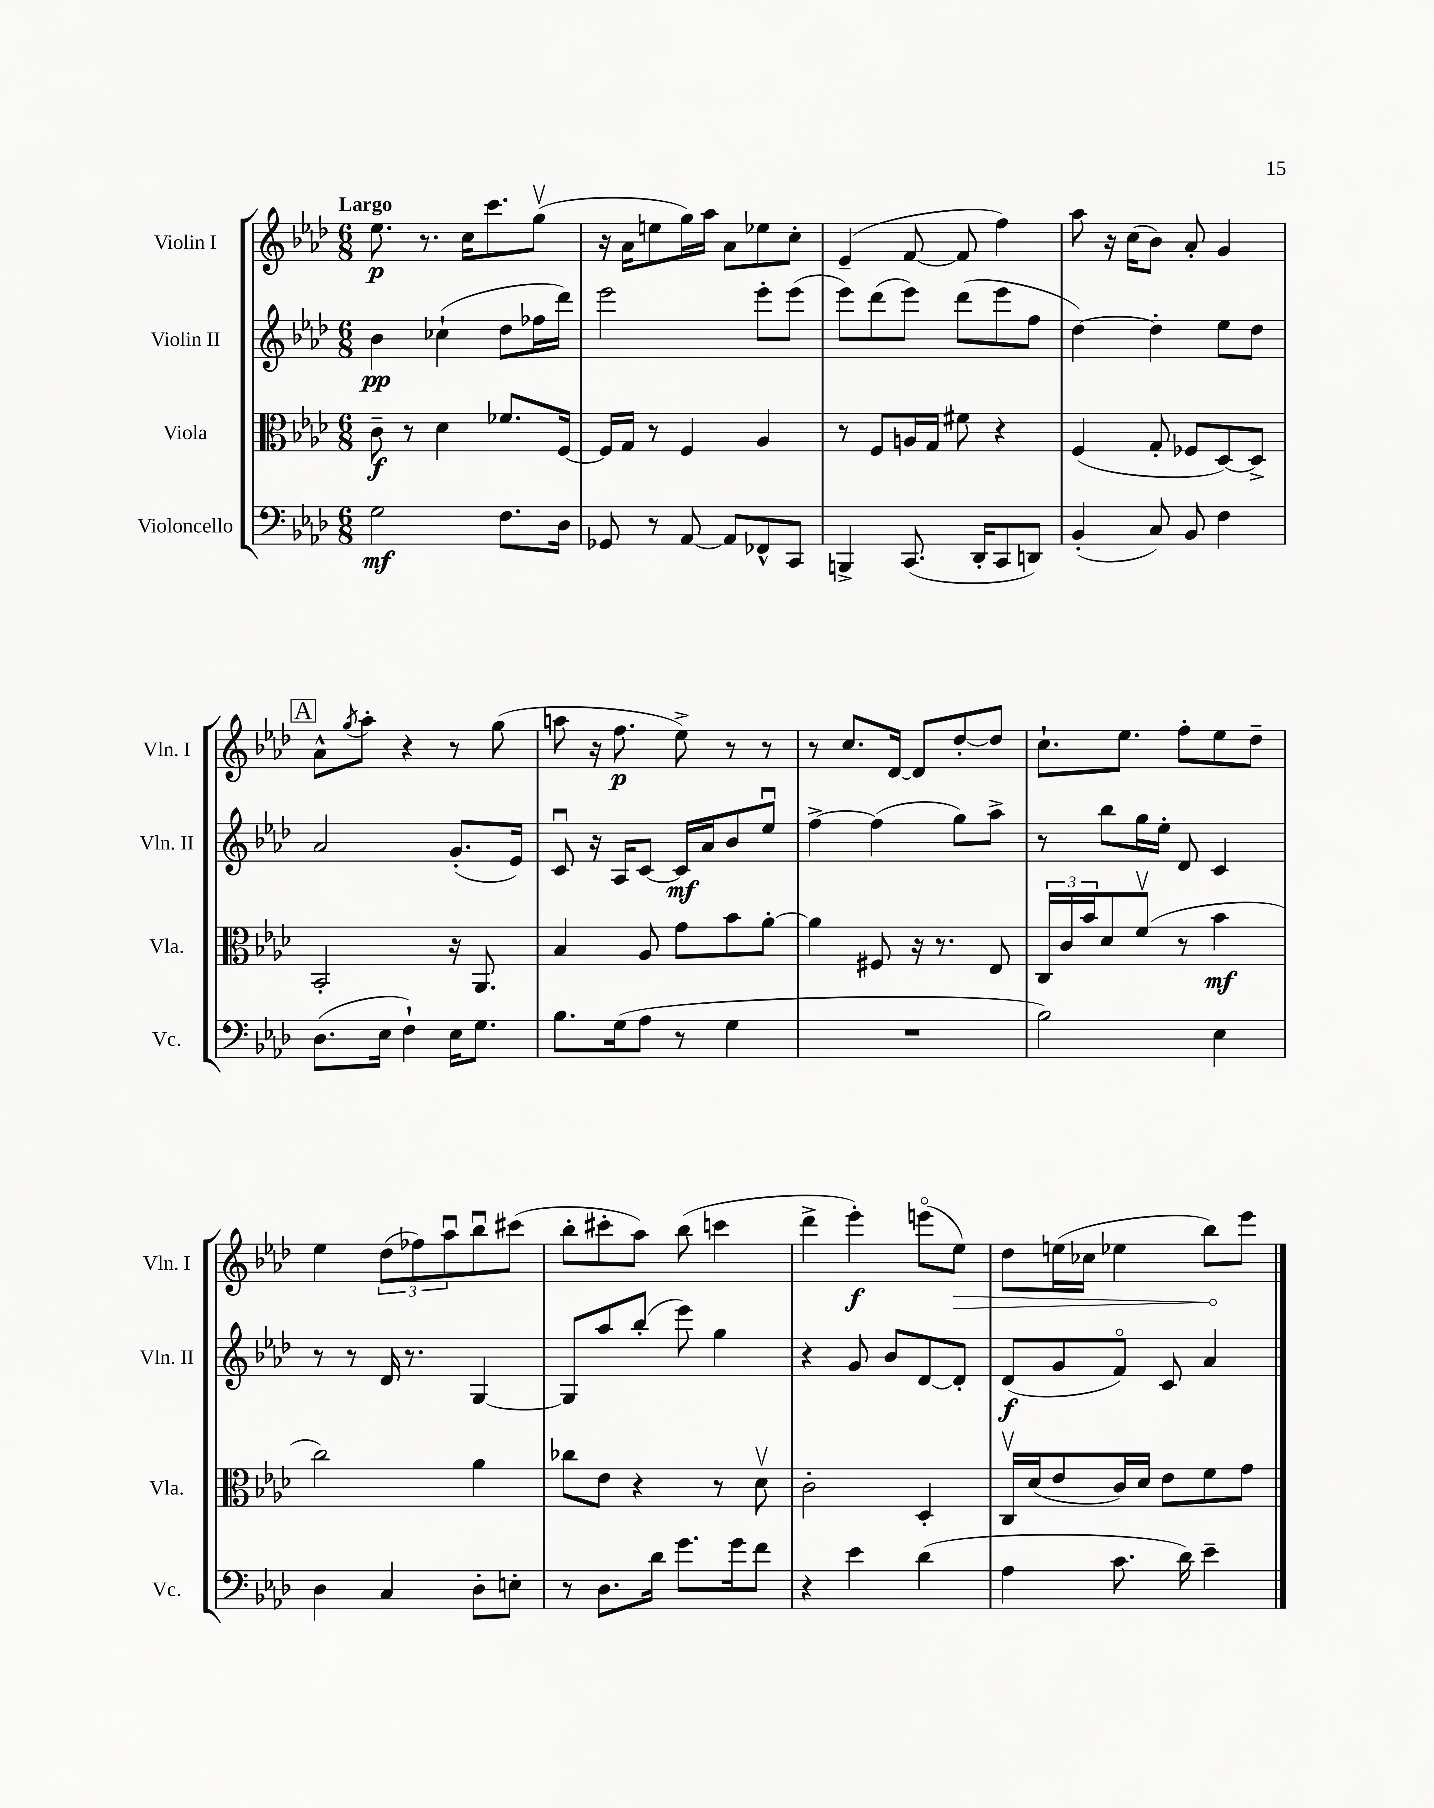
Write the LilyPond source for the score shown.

<<
\new StaffGroup <<
\new Staff = "s0" \with { instrumentName = "Violin I" shortInstrumentName = "Vln. I" } {
    \clef treble \key aes \major \numericTimeSignature \time 6/8 \tempo "Largo"
    ees''8.\p r8. c''16 c'''8. g''8\upbow( |
    r16 aes'16 e''8 g''16) aes''16 aes'8 ees''8 c''8-. |
    ees'4--( f'8~ f'8 f''4) |
    aes''8 r16 c''16( bes'8) aes'8-. g'4 |
    \mark \markup { \box "A" } aes'8-^ \acciaccatura { g''8 } aes''8-. r4 r8 g''8( |
    a''8 r16 f''8.\p ees''8->) r8 r8 |
    r8 c''8. des'16~ des'8 des''8~-. des''8 |
    c''8.-! ees''8. f''8-. ees''8 des''8-- |
    ees''4 \tuplet 3/2 { des''8( fes''8) aes''8\downbow } bes''8\downbow cis'''8( |
    bes''8-. cis'''8-. aes''8) bes''8( c'''4 |
    des'''4-> ees'''4-.\f) e'''8\flageolet( \once \override Hairpin.circled-tip = ##t ees''8\>) |
    des''8 e''16( ces''16 ees''4 bes''8\!) ees'''8 \bar "|." |
}
\new Staff = "s1" \with { instrumentName = "Violin II" shortInstrumentName = "Vln. II" } {
    \clef treble \key aes \major \numericTimeSignature \time 6/8
    bes'4\pp ces''4-!( des''8 fes''16 des'''16) |
    ees'''2 ees'''8-. ees'''8( |
    ees'''8) des'''8( ees'''8) des'''8( ees'''8 f''8 |
    des''4~) des''4-. ees''8 des''8 |
    \mark \markup { \box "A" } aes'2 g'8.-.( ees'16) |
    c'8\downbow r16 aes16 c'8~ c'16\mf aes'16 bes'8 ees''8\downbow |
    f''4~-> f''4( g''8) aes''8-> |
    r8 bes''8 g''16 ees''16-. des'8 c'4 |
    r8 r8 des'16 r8. g4~ |
    g8 aes''8 bes''8-.( ees'''8) g''4 |
    r4 g'8 bes'8 des'8~ des'8-. |
    des'8\f( g'8 f'8\flageolet) c'8 aes'4 \bar "|." |
}
\new Staff = "s2" \with { instrumentName = "Viola" shortInstrumentName = "Vla." } {
    \clef alto \key aes \major \numericTimeSignature \time 6/8
    c'8--\f r8 des'4 fes'8. f16~ |
    f16 g16 r8 f4 aes4 |
    r8 f8 a16 g16 fis'8 r4 |
    f4( g8-. fes8 des8~) des8-> |
    \mark \markup { \box "A" } bes,2-. r16 aes,8. |
    bes4 aes8 g'8 bes'8 aes'8~-. |
    aes'4 fis8 r16 r8. ees8 |
    \tuplet 3/2 { c16 c'16 bes'16 } des'8 f'8\upbow( r8 bes'4\mf |
    c''2) aes'4 |
    ces''8 ees'8 r4 r8 des'8\upbow |
    c'2-. des4-. |
    c16\upbow des'16( ees'8 c'16) des'16 ees'8 f'8 g'8 \bar "|." |
}
\new Staff = "s3" \with { instrumentName = "Violoncello" shortInstrumentName = "Vc." } {
    \clef bass \key aes \major \numericTimeSignature \time 6/8
    g2\mf f8. des16 |
    ges,8 r8 aes,8~ aes,8 fes,8-^ c,8 |
    b,,4-> c,8.( des,16-. c,8 d,8) |
    bes,4-.( c8) bes,8 f4 |
    \mark \markup { \box "A" } des8.( ees16 f4-!) ees16 g8. |
    bes8. g16( aes8 r8 g4 |
    R2. |
    bes2) ees4 |
    des4 c4 des8-. e8-. |
    r8 des8. des'16 g'8. g'16 f'8 |
    r4 ees'4 des'4( |
    aes4 c'8. des'16) ees'4-- \bar "|." |
}
>>
>>
\layout { \context { \Score \remove "Bar_number_engraver" } }
